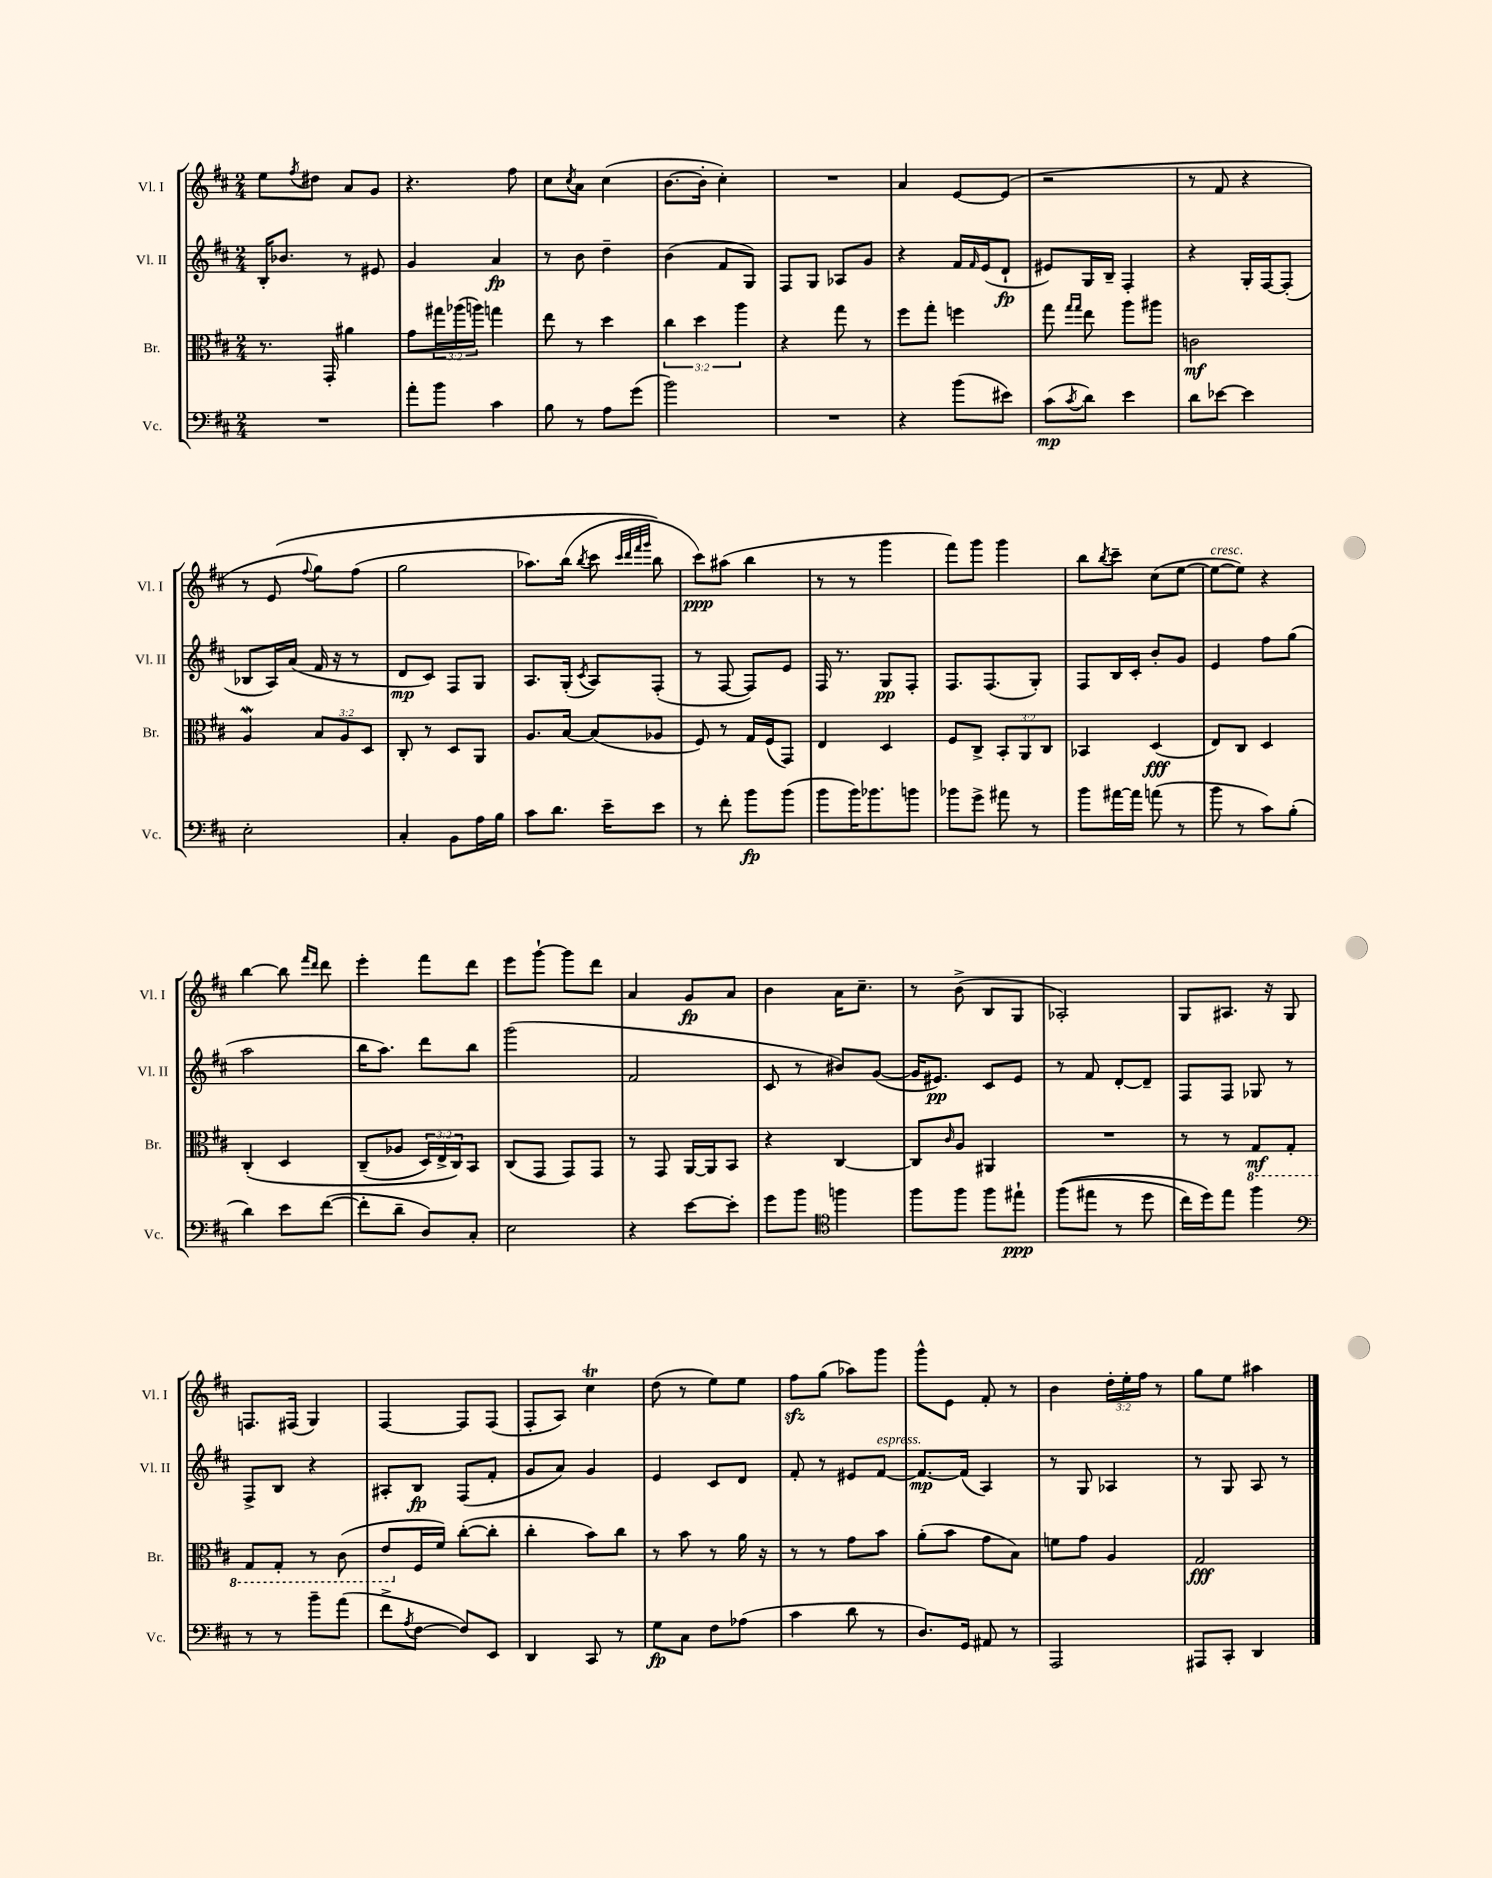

**kern	**dynam	**kern	**dynam	**kern	**dynam	**kern	**dynam
*part4	*part4	*part3	*part3	*part2	*part2	*part1	*part1
*staff4	*staff4	*staff3	*staff3	*staff2	*staff2	*staff1	*staff1
*I"Vc.	*	*I"Br.	*	*I"Vl. II	*	*I"Vl. I	*
*I'Vc.	*	*I'Br.	*	*I'Vl. II	*	*I'Vl. I	*
*clefF4	*	*clefC3	*	*clefG2	*	*clefG2	*
*k[f#c#]	*	*k[f#c#]	*	*k[f#c#]	*	*k[f#c#]	*
*M2/4	*	*M2/4	*	*M2/4	*	*M2/4	*
=20	=20	=20	=20	=20	=20	=20	=20
2r	.	8.r	.	16B'/KL	.	8ee\L	.
.	.	.	.	8.b-X/J	.	.	.
.	.	.	.	.	.	8qff#/	.
.	.	.	.	.	.	8dd#X\J	.
.	.	16GG'/	.	.	.	.	.
.	.	4a#X\	.	8r	.	8a/L	.
.	.	.	.	8e#X/	.	8g/J	.
=21	=21	=21	=21	=21	=21	=21	=21
8a'\L	.	8g\L	.	4g/	.	4.r	.
8b\J	.	24gg#X\L	.	.	.	.	.
.	.	(24aa-X\	.	.	.	.	.
.	.	24aan\JJ)	.	.	.	.	.
4c#\	.	4ggn\	.	4a/	fp	.	.
.	.	.	.	.	.	8ff#\	.
=22	=22	=22	=22	=22	=22	=22	=22
8B\	.	8ee\	.	8r	.	8cc#\L	.
.	.	.	.	.	.	8qcc#/	.
8r	.	8r	.	8b\	.	8a\J	.
8A\L	.	4dd\	.	4dd~\	.	(4cc#\	.
(8g\J	.	.	.	.	.	.	.
=23	=23	=23	=23	=23	=23	=23	=23
2b\)	.	6cc#\	.	(4b\	.	[8.b\L	.
.	.	6dd\	.	.	.	.	.
.	.	.	.	.	.	16b'\Jk]	.
.	.	.	.	8f#/L	.	4cc#'\)	.
.	.	6aa\	.	.	.	.	.
.	.	.	.	8G/J)	.	.	.
=24	=24	=24	=24	=24	=24	=24	=24
2r	.	4r	.	8F#/L	.	2r	.
.	.	.	.	8G/J	.	.	.
.	.	8gg\	.	8A-X/L	.	.	.
.	.	8r	.	8g/J	.	.	.
=25	=25	=25	=25	=25	=25	=25	=25
4r	.	8ff#\L	.	4r	.	4a/	.
.	.	8gg'\J	.	.	.	.	.
(8b\L	.	4ffn\	.	16f#/LL	.	[8e/L	.
.	.	.	.	16qqf#/	.	.	.
.	.	.	.	(16e/J	.	.	.
8e#X\J)	.	.	.	8d`/J	fp	(8e/J]	.
=26	=26	=26	=26	=26	=26	=26	=26
(8c#\L	mp	8gg\	.	8e#X/L)	.	2r	.
.	.	16qqgg/LL	.	.	.	.	.
8qc#/	.	16qqgg/JJ	.	.	.	.	.
8d\J)	.	8ee\	.	16G/L	.	.	.
.	.	.	.	16B~/JJ	.	.	.
4e\	.	8aa\L	.	4F#'/	.	.	.
.	.	8aa#X\J	.	.	.	.	.
=27	=27	=27	=27	=27	=27	=27	=27
8d\L	.	2cn\	mf	4r	.	8r	.
[8e-X\J	.	.	.	.	.	8f#/	.
4e-\]	.	.	.	16G'/LL	.	4r	.
.	.	.	.	[16F#/J	.	.	.
.	.	.	.	(8F#'/J]	.	.	.
!!LO:LB:g=z
=28	=28	=28	=28	=28	=28	=28	=28
2E'\	.	4AW/	.	8B-X/L	.	8r	.
.	.	.	.	16A/L)	.	(8e/	.
.	.	.	.	(16a/JJ	.	.	.
.	.	.	.	.	.	8qqff#/	.
.	.	12B/L	.	16f#/	.	8gg\L)	.
.	.	.	.	16r	.	.	.
.	.	12A/	.	.	.	.	.
.	.	.	.	8r	.	(8ff#\J	.
.	.	12D/J	.	.	.	.	.
=29	=29	=29	=29	=29	=29	=29	=29
4C#'/	.	8C#'/	.	8d/L	mp	2gg\	.
.	.	8r	.	8c#/J)	.	.	.
8BB\L	.	8D/L	.	8F#/L	.	.	.
16A\L	.	8AA/J	.	8G/J	.	.	.
16B\JJ	.	.	.	.	.	.	.
=30	=30	=30	=30	=30	=30	=30	=30
8c#\L	.	8.A/L	.	8.A/L	.	8.aa-X\L)	.
8.d\J	.	.	.	.	.	.	.
.	.	[16B/Jk	.	(16G'/Jk	.	(16bb\Jk	.
.	.	.	.	8qc#/	.	8qbb/	.
.	.	(8B/L]	.	8A/L)	.	8ccc#\	.
16e~\KL	.	.	.	.	.	.	.
.	.	.	.	.	.	32qqccc#/LLL	.
.	.	.	.	.	.	32qqddd/	.
.	.	.	.	.	.	32qqfff#/	.
.	.	.	.	.	.	32qqggg/JJJ	.
8e\J	.	8A-X/J	.	(8F#'/J	.	8bb\)	.
=31	=31	=31	=31	=31	=31	=31	=31
8r	.	8F#/)	.	8r	.	8ccc#\L)	ppp
8f#'\	.	8r	.	[8F#/	.	(8aa#X\J	.
8b\L	fp	16G/LL	.	8F#/L])	.	4bb\	.
.	.	(16F#/J	.	.	.	.	.
(8b\J	.	8GG/J)	.	8e/J	.	.	.
=32	=32	=32	=32	=32	=32	=32	=32
8b\L	.	4E/	.	16F#/	.	8r	.
.	.	.	.	8.r	.	.	.
16b\K)	.	.	.	.	.	8r	.
8.b-X\	.	.	.	.	.	.	.
.	.	4D/	.	8G/L	pp	4ggg\	.
8bn\J	.	.	.	8F#'/J	.	.	.
=33	=33	=33	=33	=33	=33	=33	=33
8b-X\L	.	8F#/L	.	8.F#/L	.	8fff#\L)	.
8g^\J	.	8C#^/J	.	.	.	8ggg\J	.
.	.	.	.	(8.F#/	.	.	.
8a#X\	.	12BB'/L	.	.	.	4ggg\	.
.	.	12AA/	.	.	.	.	.
8r	.	.	.	8G'/J)	.	.	.
.	.	12C#/J	.	.	.	.	.
=34	=34	=34	=34	=34	=34	=34	=34
8b\L	.	4BB-X/	.	8F#/L	.	8bb\L	.
.	.	.	.	.	.	8qbb/	.
[16a#X\L	.	.	.	16B/L	.	8ccc#~\J	.
16a#\JJ]	.	.	.	16c#'/JJ	.	.	.
(8an\	.	(4D/	fff	8b'/L	.	(8cc#\L	.
8r	.	.	.	8g/J	.	[8ee\J	.
=35	=35	=35	=35	=35	=35	=35	=35
!	!	!	!	!	!	!LO:TX:a:i:t=cresc.	!
8b\	.	8E/L)	.	4e/	.	8ee\L_	.
8r	.	8C#/J	.	.	.	8ee\J])	.
8c#\L)	.	4D/	.	8ff#\L	.	4r	.
(8B'\J	.	.	.	(8gg\J	.	.	.
!!LO:LB:g=z
=36	=36	=36	=36	=36	=36	=36	=36
4d\)	.	(4C#'/	.	2aa\	.	[4bb\	.
8e\L	.	4D/	.	.	.	8bb\]	.
.	.	.	.	.	.	16qqfff#/LL	.
.	.	.	.	.	.	16qqddd/JJ	.
([8f#\J	.	.	.	.	.	8ddd\	.
=37	=37	=37	=37	=37	=37	=37	=37
8f#'\L]	.	(8C#~/L	.	16bb\KL	.	4eee'\	.
.	.	.	.	8.aa\J)	.	.	.
8d~\J	.	8A-X/J	.	.	.	.	.
8D/L)	.	24D/LL)	.	8ddd\L	.	8fff#\L	.
.	.	24E^/	.	.	.	.	.
.	.	24C#/J)	.	.	.	.	.
8C#'/J	.	8BB/J	.	8bb\J	.	8ddd\J	.
=38	=38	=38	=38	=38	=38	=38	=38
2E\	.	(8C#/L	.	(2ggg\	.	8eee\L	.
.	.	8GG/J	.	.	.	[8ggg`\J	.
.	.	8GG/L)	.	.	.	8ggg\L]	.
.	.	8GG/J	.	.	.	8ddd\J	.
=39	=39	=39	=39	=39	=39	=39	=39
4r	.	8r	.	2f#/	.	4a/	.
.	.	8GG/	.	.	.	.	.
[8e\L	.	[16AA/LL	.	.	.	8g/L	fp
.	.	16AA/J]	.	.	.	.	.
8e'\J]	.	8BB/J	.	.	.	8a/J	.
=40	=40	=40	=40	=40	=40	=40	=40
8g\L	.	4r	.	8c#/	.	4b\	.
8b\J	.	.	.	8r	.	.	.
*clefC4	*	*	*	*	*	*	*
4ffn\	.	[4C#/	.	8b#X/L)	.	16a\KL	.
.	.	.	.	.	.	8.cc#~\J	.
.	.	.	.	([8g/J	.	.	.
=41	=41	=41	=41	=41	=41	=41	=41
8ff#\L	.	8C#/L]	.	16g/KL]	.	8r	.
.	.	.	.	8.e#X/J)	pp	.	.
.	.	16qqc#/	.	.	.	.	.
8ff#\J	.	8A/J	.	.	.	(8b^\	.
8ff#\L	.	4AA#X/	.	8c#/L	.	8B/L	.
8ee#X`\J	ppp	.	.	8e#/J	.	8G/J	.
=42	=42	=42	=42	=42	=42	=42	=42
((8ff#\L	.	2r	.	8r	.	2A-X'/)	.
8ee#X\J	.	.	.	8f#/	.	.	.
8r	.	.	.	[8d'/L	.	.	.
8dd\	.	.	.	8d~/J]	.	.	.
=43	=43	=43	=43	=43	=43	=43	=43
16cc#\LL)	.	8r	.	8F#/L	.	8G/L	.
16dd\J)	.	.	.	.	.	.	.
8ee\J	.	8r	.	8F#/J	.	8.A#X/J	.
*	*	*8ba	*	*	*	*	*
4ff#\	.	8GG/L	mf	8G-X/	.	.	.
.	.	.	.	.	.	16r	.
.	.	8GG'/J	.	8r	.	8G/	.
!!LO:LB:g=z
=44	=44	=44	=44	=44	=44	=44	=44
*clefF4	*	*	*	*	*	*	*
8r	.	8GG/L	.	8F#^/L	.	8.Fn/L	.
8r	.	8GG'/J	.	8B/J	.	.	.
.	.	.	.	.	.	(16F#X/Jk	.
8b~\L	.	8r	.	4r	.	4G/)	.
(8a\J	.	(8C#\	.	.	.	.	.
=45	=45	=45	=45	=45	=45	=45	=45
8f#^\L	.	8E/L	.	8A#X'/L	.	[4F#/	.
8qA/	.	.	.	.	.	.	.
*	*	*X8ba	*	*	*	*	*
[8F#\J	.	16F#/L	.	8B/J	fp	.	.
.	.	16f#/JJ)	.	.	.	.	.
8F#/L])	.	([8cc#'\L	.	(8F#/L	.	8F#/L]	.
8EE/J	.	8cc#'\J]	.	8f#'/J	.	(8F#/J	.
=46	=46	=46	=46	=46	=46	=46	=46
4DD/	.	4cc#'\	.	8g/L	.	8F#'/L	.
.	.	.	.	8a/J)	.	8A/J)	.
8CC#/	.	8b\L)	.	4g/	.	4cc#t\	.
8r	.	8cc#\J	.	.	.	.	.
=47	=47	=47	=47	=47	=47	=47	=47
8G\L	fp	8r	.	4e/	.	(8dd\	.
8C#\J	.	8b\	.	.	.	8r	.
8F#\L	.	8r	.	8c#/L	.	8ee\L)	.
(8A-X\J	.	16a\	.	8d/J	.	8ee\J	.
.	.	16r	.	.	.	.	.
=48	=48	=48	=48	=48	=48	=48	=48
4c#\	.	8r	.	8f#'/	.	8ff#zz\L	.
.	.	8r	.	8r	.	(8gg\J	.
8d\	.	8g\L	.	8e#X/L	.	8aa-X\L)	.
!	!	!	!	!LO:TX:a:i:t=espress.	!	!	!
8r	.	8b\J	.	[8f#/J	.	8ggg\J	.
=49	=49	=49	=49	=49	=49	=49	=49
8.D/L)	.	(8a'\L	.	8.f#/L_	mp	8ggg^^\L	.
.	.	8b\J	.	.	.	8e\J	.
16GG/Jk	.	.	.	(16f#/Jk]	.	.	.
8AA#X/	.	8g\L	.	4A/)	.	8f#'/	.
8r	.	8B\J)	.	.	.	8r	.
=50	=50	=50	=50	=50	=50	=50	=50
2AAA/	.	8fn\L	.	8r	.	4b\	.
.	.	8g\J	.	8G/	.	.	.
.	.	4A/	.	4A-X/	.	24dd'\LL	.
.	.	.	.	.	.	24ee'\	.
.	.	.	.	.	.	24ff#\JJ	.
.	.	.	.	.	.	8r	.
=51	=51	=51	=51	=51	=51	=51	=51
8AAA#X/L	.	2G/	fff	8r	.	8gg\L	.
8CC#'/J	.	.	.	8G/	.	8ee\J	.
4DD/	.	.	.	8A/	.	4aa#X\	.
.	.	.	.	8r	.	.	.
==	==	==	==	==	==	==	==
*-	*-	*-	*-	*-	*-	*-	*-
